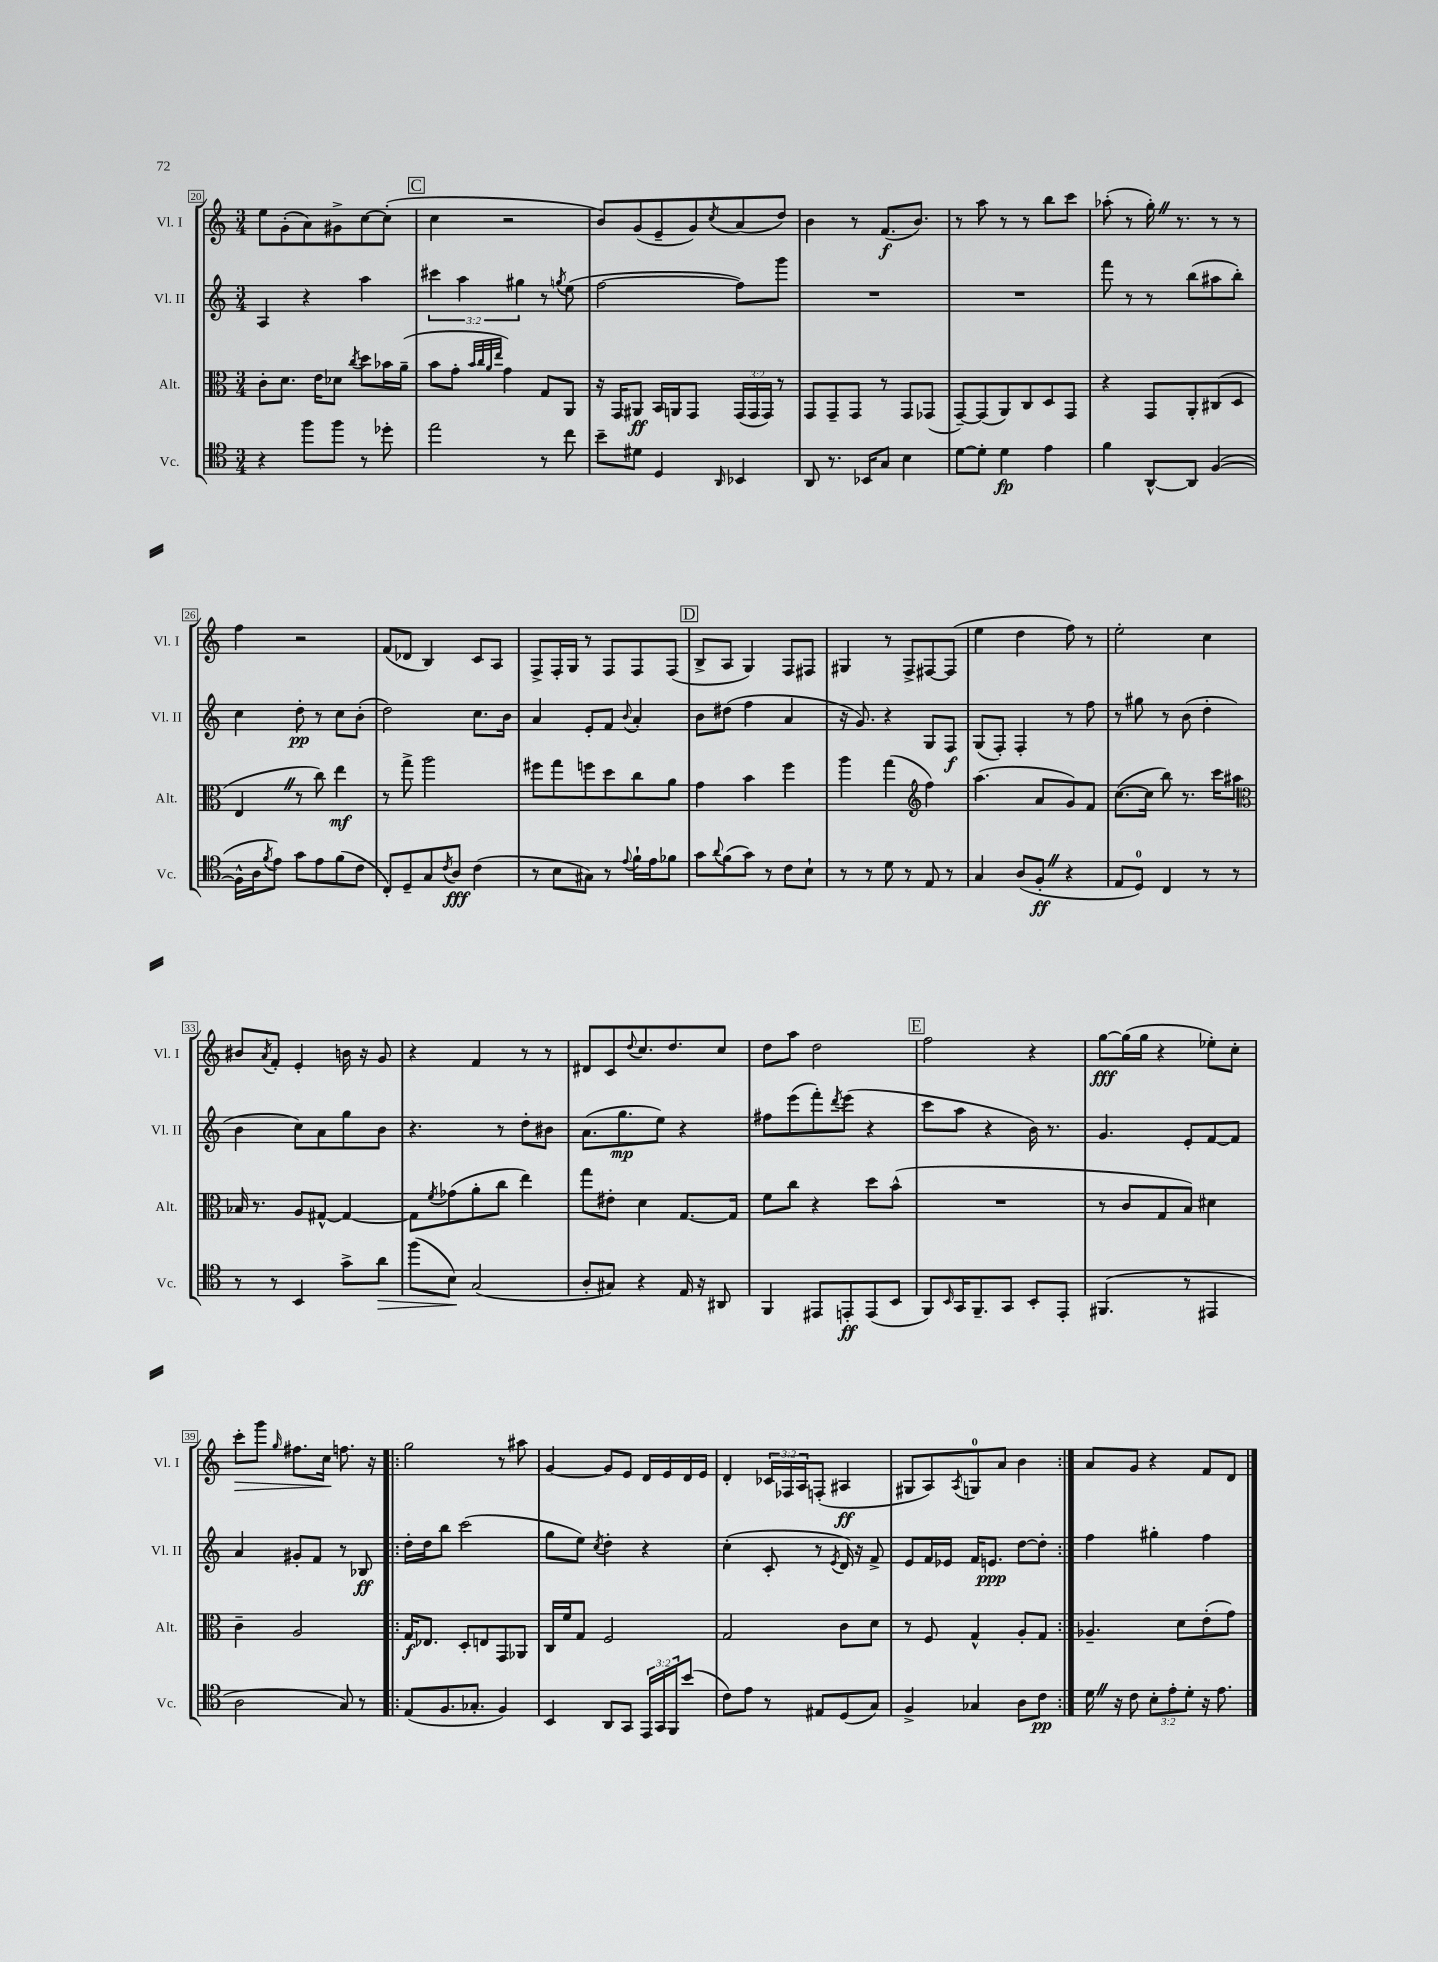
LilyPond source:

<<
\new StaffGroup <<
\new Staff = "s0" \with { instrumentName = "Vl. I" shortInstrumentName = "Vl. I" } {
    \clef treble \key c \major \numericTimeSignature \time 3/4 \override Staff.TupletNumber.text = #tuplet-number::calc-fraction-text
    e''8 g'8-.( a'8) gis'8-> c''8~ c''8-.( |
    \mark \markup { \box "C" } c''4 r2 |
    b'8) g'8( e'8-- g'8) \acciaccatura { c''8 } a'8( d''8) |
    b'4 r8 f'8.\f( b'8.) |
    r8 a''8 r8 r8 b''8 c'''8 |
    aes''8-.( r8 g''16-.) \once \override BreathingSign.text = \markup { \musicglyph "scripts.caesura.straight" } \breathe r8. r8 r8 |
    f''4 r2 |
    f'8( des'8 b4) c'8 a8 |
    f8-> f16-. g16 r8 f8 f8 f8( |
    \mark \markup { \box "D" } b8-> a8 g4) f8 fis8 |
    gis4 r8 f8-> fis8~ fis8( |
    e''4 d''4 f''8) r8 |
    e''2-. c''4 |
    bis'8 \acciaccatura { a'8 } f'8-. e'4-. b'16 r16 g'8 |
    r4 f'4 r8 r8 |
    dis'8 c'8 \appoggiatura { d''8 } c''8. d''8. c''8 |
    d''8 a''8 d''2 |
    \mark \markup { \box "E" } f''2 r4 |
    g''8~\fff g''16( g''16 r4 ees''8-.) c''8-. |
    c'''8-.\> g'''8 \grace { g''16 } fis''8. c''16\! f''8. r16 |
    \repeat volta 2 { g''2 r8 ais''8 |
    g'4~ g'8 e'8 d'16 e'16 d'16 e'16 |
    d'4-. \tuplet 3/2 { ces'16 fes16 a16 } f8-.( ais4\ff |
    gis8 a8) \acciaccatura { a8 } g8-0 a'8 b'4 | }
    a'8 g'8 r4 f'8 d'8 \bar "|." |
}
\new Staff = "s1" \with { instrumentName = "Vl. II" shortInstrumentName = "Vl. II" } {
    \clef treble \key c \major \numericTimeSignature \time 3/4 \override Staff.TupletNumber.text = #tuplet-number::calc-fraction-text
    a4 r4 a''4 |
    \mark \markup { \box "C" } \tuplet 3/2 { cis'''4 a''4 gis''4 } r8 \acciaccatura { g''8 } e''8( |
    f''2~ f''8) g'''8 |
    R2. |
    R2. |
    f'''8 r8 r8 b''8( ais''8 b''8-.) |
    c''4 d''8-.\pp r8 c''8 b'8-.( |
    d''2) c''8. b'16 |
    a'4 e'8-. f'8 \appoggiatura { b'8 } a'4-. |
    \mark \markup { \box "D" } b'8 dis''8( f''4 a'4 |
    r16 g'8.) r4 g8 f8\f |
    g8( f8-.) f4-. r8 f''8 |
    r8 gis''8 r8 b'8( d''4-. |
    b'4 c''8) a'8 g''8 b'8 |
    r4. r8 d''8-. bis'8 |
    a'8.( g''8.\mp e''8) r4 |
    fis''8 e'''8( f'''8-.) \acciaccatura { d'''8 } e'''8( r4 |
    \mark \markup { \box "E" } c'''8 a''8 r4 b'16) r8. |
    g'4. e'8-. f'8~ f'8 |
    a'4 gis'8-. f'8 r8 bes8\ff |
    \repeat volta 2 { d''16-. d''16 b''8 c'''2( |
    g''8 e''8) \acciaccatura { c''8 } d''4-. r4 |
    c''4-.( c'8-. r8 \acciaccatura { e'8 } d'16) r16 f'8-> |
    e'8 f'16 ees'16 f'16 e'8.\ppp d''8~ d''8-. | }
    f''4 gis''4-. f''4 \bar "|." |
}
\new Staff = "s2" \with { instrumentName = "Alt." shortInstrumentName = "Alt." } {
    \clef alto \key c \major \numericTimeSignature \time 3/4 \override Staff.TupletNumber.text = #tuplet-number::calc-fraction-text
    c'8-. d'8. e'16 des'8 \acciaccatura { c''8 } d''8 bes'16 a'16--( |
    \mark \markup { \box "C" } b'8 g'8-. \grace { b'32 c''32 a'32 e''32 } g'4) g8 a,8 |
    r16 g,16 ais,8\ff b,16 a,16 g,8 \tuplet 3/2 { g,16( g,16 g,16) } r8 |
    g,8 g,8-- g,8 r8 g,8 ges,8( |
    g,8~--) g,8( a,8) c8 d8 g,8 |
    r4 g,8 a,8-. cis8( d8 |
    e4 \once \override BreathingSign.text = \markup { \musicglyph "scripts.caesura.straight" } \breathe r8 c''8) e''4\mf |
    r8 g''8-> a''2 |
    fis''8 g''8 f''8 d''8 c''8 a'8 |
    \mark \markup { \box "D" } g'4 b'4 f''4 |
    a''4 g''4( \clef treble f''4) |
    a''4.( a'8 g'8) f'8 |
    c''8.~( c''16 b''8) r8. c'''16 ais''8 |
    \clef alto bes16 r8. a8 gis8~-^ gis4~ |
    gis8 \acciaccatura { f'8 } ges'8( a'8-. c''8 e''4) |
    g''8 eis'8-. d'4 g8.~ g16 |
    f'8 c''8 r4 d''8 b'8-^( |
    \mark \markup { \box "E" } R2. |
    r8 c'8 g8 b8) dis'4 |
    c'4-- a2 |
    \repeat volta 2 { g16\f ees8. d8-. e8 g,8 aes,8 |
    c16 f'16 g8 f2 |
    g2 c'8 d'8 |
    r8 f8 g4-^ a8-. g8 | }
    aes4.-- d'8 e'8-.( g'8) \bar "|." |
}
\new Staff = "s3" \with { instrumentName = "Vc." shortInstrumentName = "Vc." } {
    \clef tenor \key c \major \numericTimeSignature \time 3/4 \override Staff.TupletNumber.text = #tuplet-number::calc-fraction-text
    r4 f''8 f''8 r8 des''8-. |
    \mark \markup { \box "C" } e''2 r8 c''8 |
    b'8-- dis'8 d4 \grace { a,16 } bes,4 |
    a,8 r8. bes,16 g8 b4 |
    d'8~ d'8-. d'4\fp e'4 |
    f'4 a,8~-^ a,8 f4~( |
    f16-^ a16 \acciaccatura { f'8 } e'8) g'8 e'8 f'8( c'8 |
    c8-.) d8-- g8 \acciaccatura { c'8 } a8\fff c'4( |
    r8 b8 gis8) r8 \appoggiatura { e'8 } f'16-! e'16 fes'8 |
    \mark \markup { \box "D" } g'8 \appoggiatura { a'8 } f'8( g'8) r8 c'8 b8-! |
    r8 r8 d'8 r8 e8 r8 |
    g4 a8( f8-.\ff \once \override BreathingSign.text = \markup { \musicglyph "scripts.caesura.straight" } \breathe r4 |
    e8 d8-0) c4 r8 r8 |
    r8 r8 b,4 g'8-> a'8\> |
    f''8( b8\!) g2( |
    a8-. gis8) r4 e16 r16 ais,8 |
    f,4 eis,8 e,8-.\ff e,8( b,8 |
    \mark \markup { \box "E" } f,8) \grace { b,16 } g,16 f,8.-- g,8 b,8-. e,8-. |
    fis,4.( r8 eis,4 |
    a2 g8) r8 |
    \repeat volta 2 { e8( f8. ges8.-. f4) |
    b,4 a,8 g,8 \tuplet 3/2 { e,16 g,16 f,16 } b'8( |
    c'8) e'8 r8 eis8 d8( g8) |
    f4-> ges4 a8 c'8\pp | }
    d'16 \once \override BreathingSign.text = \markup { \musicglyph "scripts.caesura.straight" } \breathe r16 c'8 \tuplet 3/2 { b8-. e'8-. d'8-. } r16 e'8. \bar "|." |
}
>>
>>
\layout { \context { \Score currentBarNumber = #20 \override BarNumber.stencil = #(make-stencil-boxer 0.1 0.3 ly:text-interface::print) } }
